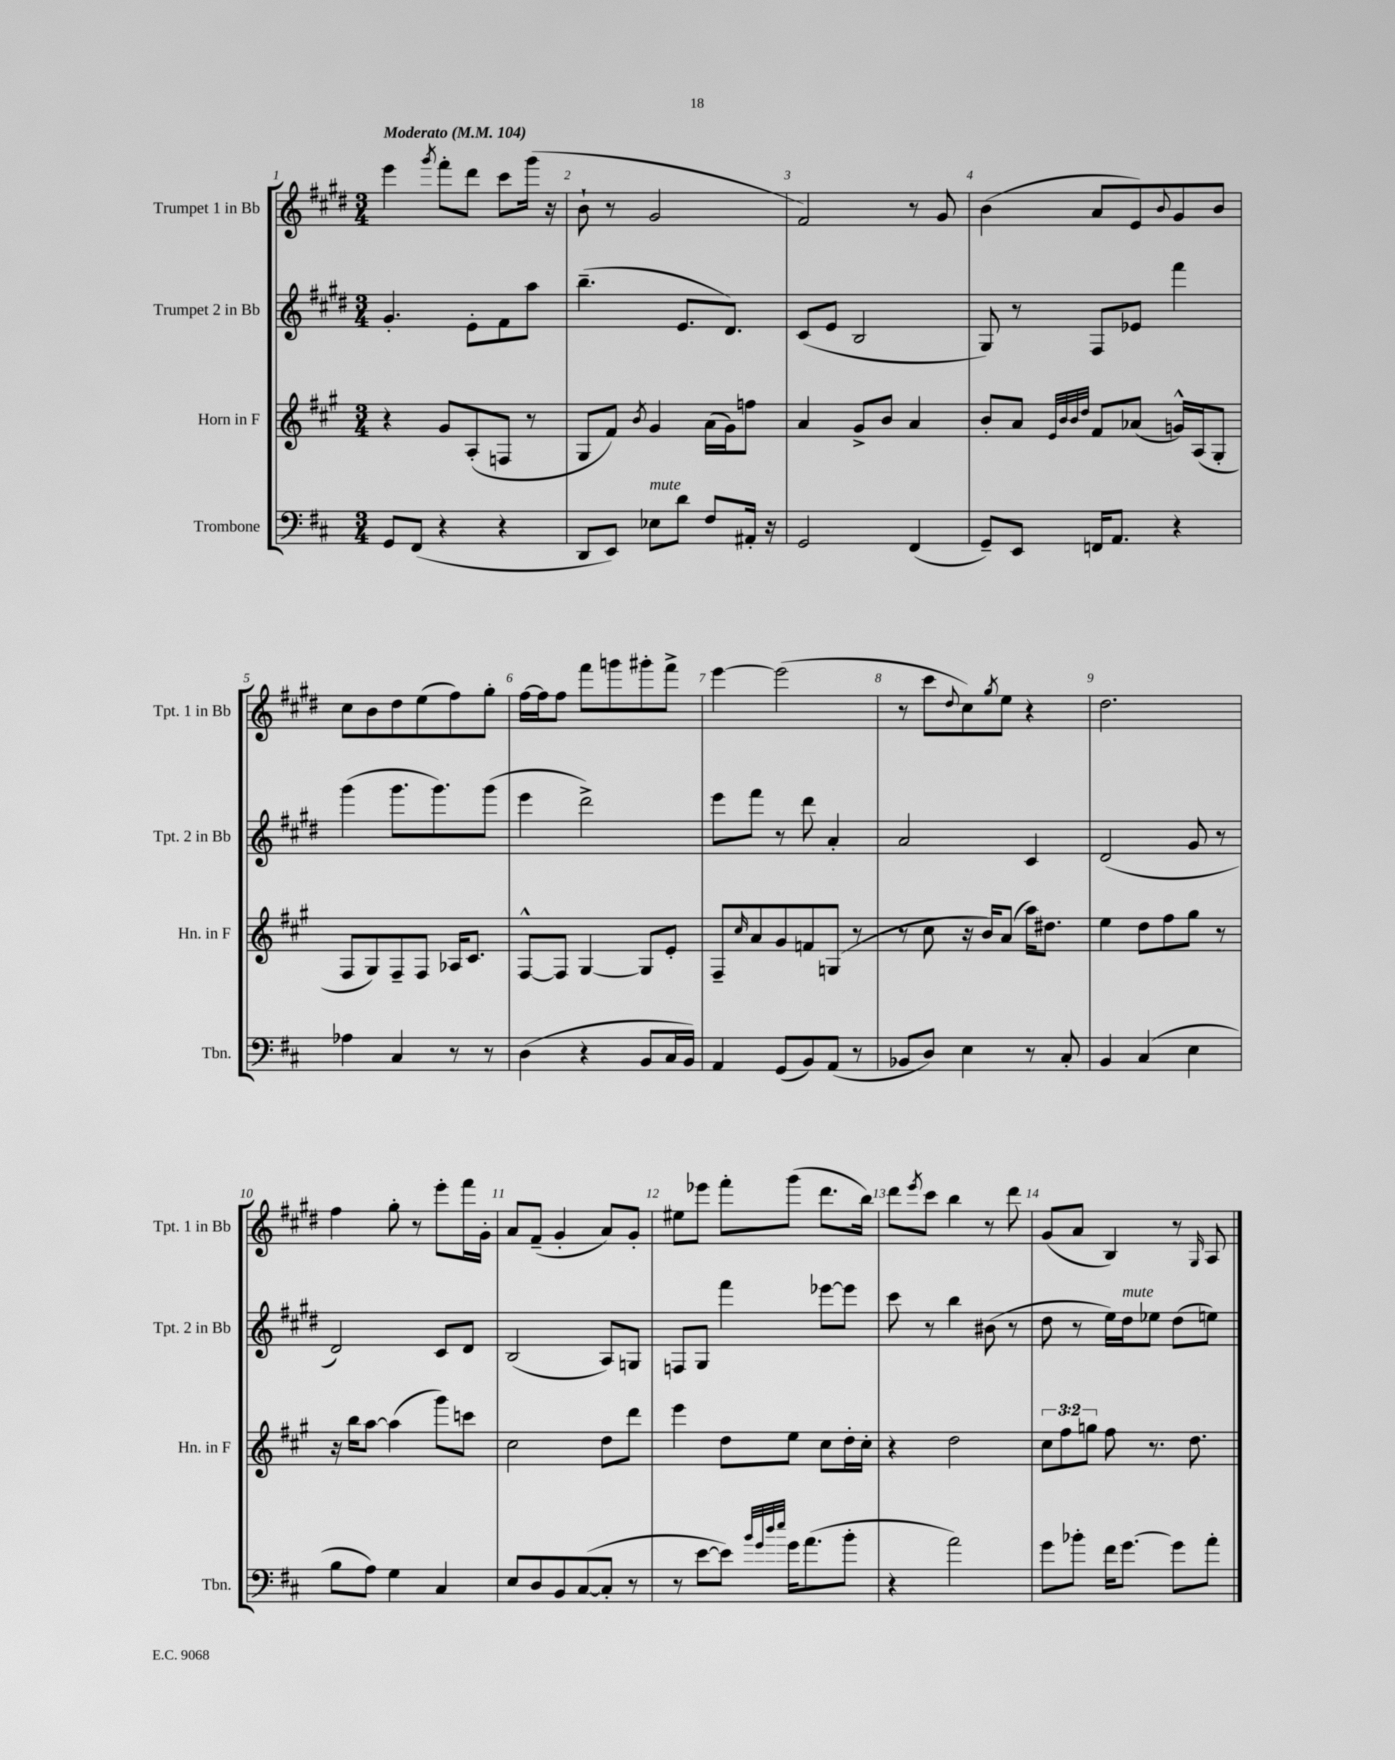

**kern	**kern	**kern	**kern
*staff4	*staff3	*staff2	*staff1
*clefF4	*clefG2	*clefG2	*clefG2
*k[f#c#]	*k[f#c#g#]	*k[f#c#g#d#]	*k[f#c#g#d#]
*M3/4	*M3/4	*M3/4	*M3/4
*MM104	*MM104	*MM104	*MM104
8GG	4r	4.g#'	4eee
(8FF#	.	.	.
.	.	.	8qggg#
4r	8g#	.	8fff#'
.	(8A'	8e'	8ddd#
4r	8F	8f#	8ccc#
.	8r	8aa	(16ggg#
.	.	.	16r
=	=	=	=
8DD	8G#	(4.bb~	8b`
8EE)	8f#)	.	8r
.	8qb	.	.
8E-	4g#	.	2g#
8d	.	8.e	.
8F#	(16a	.	.
.	16g#)	8.d#)	.
16AA#'	8ff	.	.
16r	.	.	.
=	=	=	=
2GG	4a	(8c#	2f#)
.	.	8e	.
.	8g#^	2B	.
.	8b	.	.
(4FF#	4a	.	8r
.	.	.	8g#
=	=	=	=
8GG~)	8b'	8G#)	(4b
8EE	8a	8r	.
.	32qqe	.	.
.	32qqb	.	.
.	32qqb	.	.
.	32qqdd	.	.
16FF	8f#	8F#	8a
8.AA	.	.	.
.	(8a-	8e-	8e)
.	.	.	8qqb
4r	16g^^)	4fff#	8g#
.	(16A	.	.
.	8G#'	.	8b
=	=	=	=
4A-	8F#	(4ggg#	8cc#
.	8G#)	.	8b
4C#	8F#~	8.ggg#	8dd#
.	8F#	.	(8ee
.	.	8.ggg#)	.
8r	16A-	.	8ff#)
.	8.c#	.	.
8r	.	(8ggg#	8gg#'
=	=	=	=
(4D	[8F#^^	4eee	[16ff#
.	.	.	16ff#]
.	8F#]	.	8ff#
4r	[4G#	2ddd#^)	8fff#
.	.	.	8ggg
8BB	8G#]	.	8ggg#'
16C#	8e'	.	8fff#^
16BB)	.	.	.
=	=	=	=
4AA	8F#~	8eee	[4eee
.	16qqcc#	.	.
.	8a	8fff#	.
(8GG	8g#	8r	(2eee]
8BB)	8f	8ddd#	.
(8AA	(8G	4a'	.
8r	8r	.	.
=	=	=	=
8BB-	8r	2a	8r
8D)	8cc#	.	8ccc#
.	.	.	8qqdd#
4E	16r	.	8cc#)
.	16b)	.	.
.	.	.	8qgg#
.	(8a	.	8ee
8r	16aa)	4c#	4r
.	8.dd#	.	.
8C#'	.	.	.
=	=	=	=
4BB	4ee	(2d#	2.dd#
(4C#	8dd	.	.
.	8ff#	.	.
4E	8gg#	8g#	.
.	8r	8r	.
=	=	=	=
8B	16r	2d#)	4ff#
.	16bb	.	.
8A)	[8aa	.	.
4G	(4aa]	.	8gg#'
.	.	.	8r
4C#	8ggg#)	8c#	8eee'
.	8ccc	8d#	16fff#
.	.	.	16g#'
=	=	=	=
8E	2cc#	(2B	8a
8D	.	.	(8f#~
8BB	.	.	4g#'
([8C#	.	.	.
8C#']	8dd	8A)	8a)
8r	8ddd	8G	8g#'
=	=	=	=
8r	4eee	8F	8ee#
[8e	.	8G#	8eee-
8e])	8dd	4fff#	8fff#'
32qqb	.	.	.
32qqg	.	.	.
32qqdd	.	.	.
32qqee	.	.	.
16g	8ee	.	(8ggg#
(8.a	.	.	.
.	8cc#	[8eee-	8.ddd#
8b'	16dd'	8eee-]	.
.	16cc#'	.	16bb)
=	=	=	=
4r	4r	8ccc#	8ddd#
.	.	.	8qeee
.	.	8r	8ccc#
2a)	2dd	4bb	4bb
.	.	(8b#	8r
.	.	8r	8ddd#
=	=	=	=
8g	12cc#	8dd#	(8g#
.	12ff#	.	.
8b-'	.	8r	8a
.	12gg	.	.
16f#	8ff#	16ee)	4B)
[8.g	.	16dd#	.
.	8.r	8ee-	.
8g]	.	(8dd#	8r
.	8.dd	.	.
.	.	.	16qqG#
8a'	.	8ee)	8A
==	==	==	==
*-	*-	*-	*-
